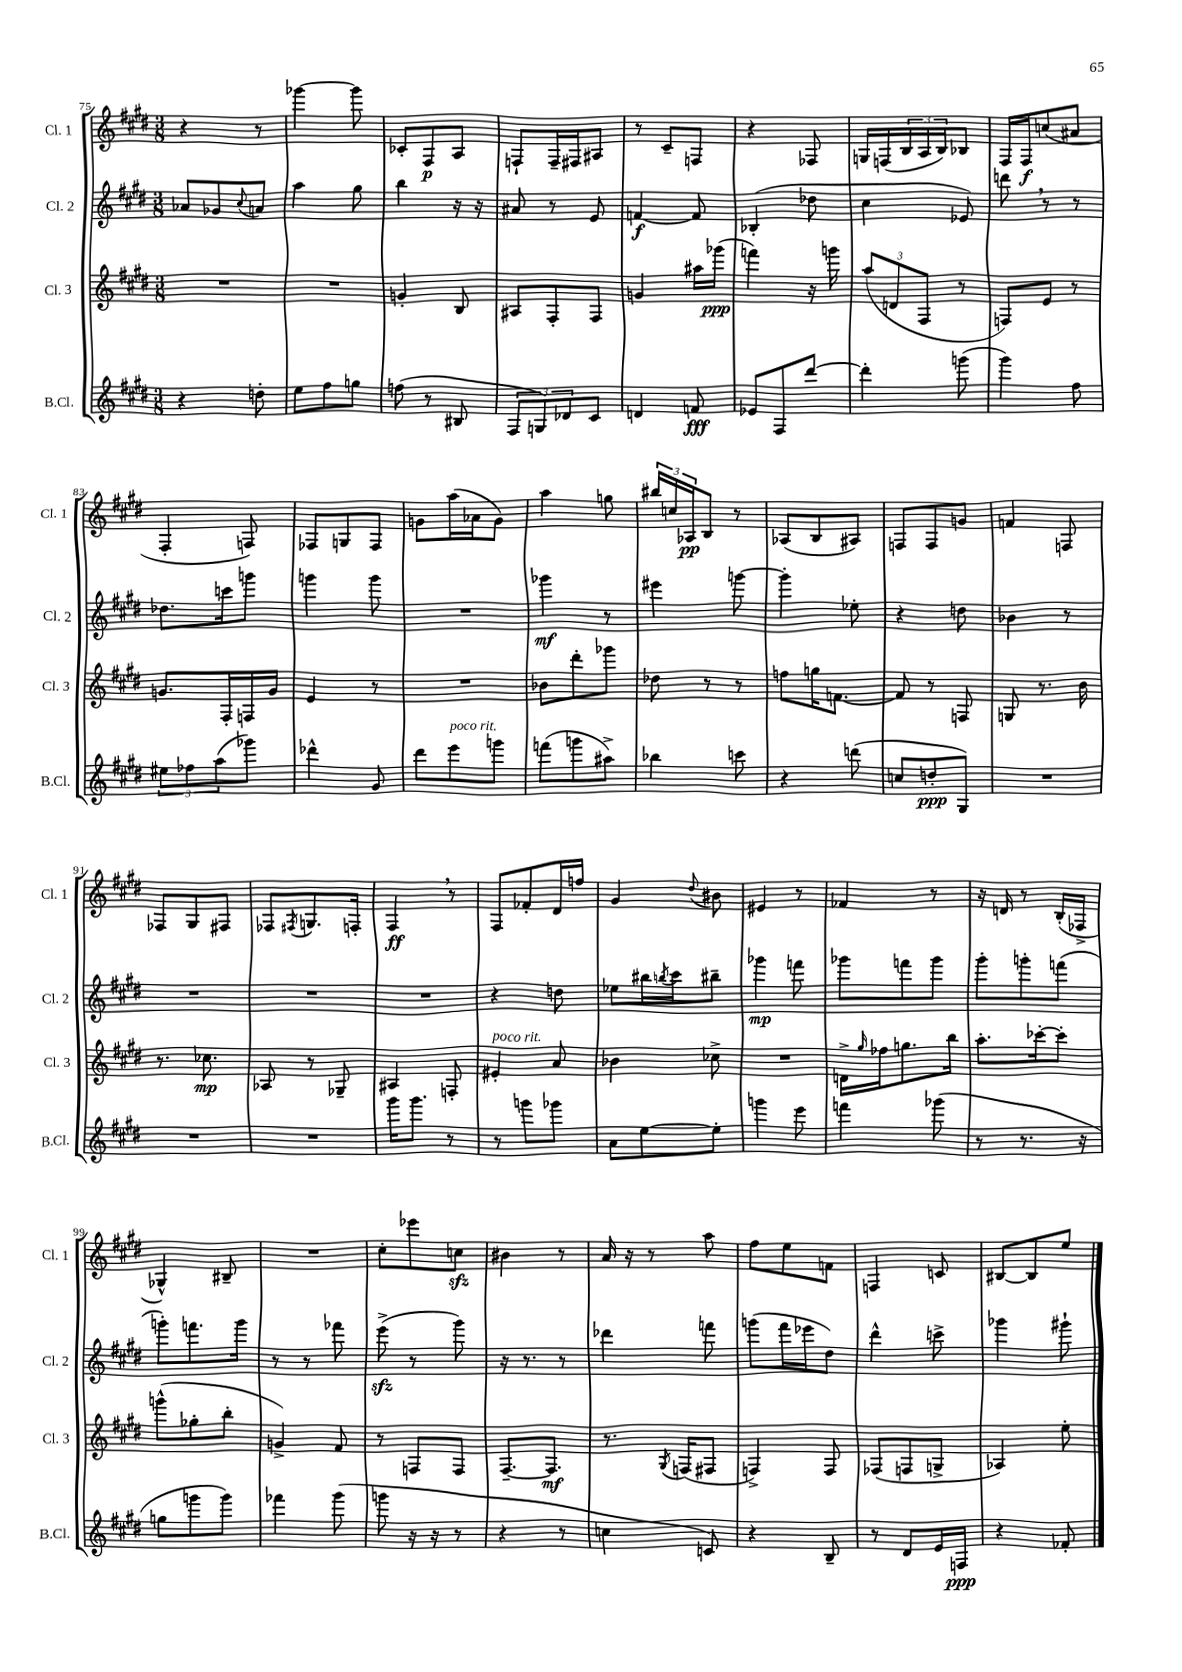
<<
\new StaffGroup <<
\new Staff = "s0" \with { instrumentName = "Cl. 1" shortInstrumentName = "Cl. 1" } {
    \clef treble \key e \major \numericTimeSignature \time 3/8
    r4 r8 |
    ges'''4~ ges'''8 |
    ces'8-. fis8\p a8 |
    f8-! f16-- fis16 ais8 |
    r8 cis'8-- f8 |
    r4 fes8 |
    g16 f16( \tuplet 3/2 { b16 a16 b16) } bes8 |
    fis16 fis16\f c''8( ais'8 |
    fis4-. f8) |
    fes8 g8 fes8 |
    g'8 a''16( aes'16 g'8) |
    a''4 g''8 |
    \tuplet 3/2 { bis''16 c''16 aes16\pp } b8 r8 |
    aes8( b8 ais8) |
    f8 f8 g'8 |
    f'4 f8 |
    fes8 gis8 fis8 |
    fes8 \acciaccatura { fis8 } g8. f16-. |
    fis4\ff \breathe r8 |
    fis8 fes'8-. dis'16 f''16 |
    gis'4 \appoggiatura { dis''8 } bis'8 |
    eis'4 r8 |
    fes'4 r8 |
    r16 d'16 r8 b16-.( fes16-> |
    ges4-^) bis8-- |
    R4. |
    cis''8-. ees'''8 c''8\sfz |
    bis'4 r8 |
    a'16 r16 r8 a''8 |
    fis''8 e''8 f'8 |
    f4 c'8 |
    bis8~ bis8 e''8 \bar "|." |
}
\new Staff = "s1" \with { instrumentName = "Cl. 2" shortInstrumentName = "Cl. 2" } {
    \clef treble \key e \major \numericTimeSignature \time 3/8
    aes'8 ges'8 \appoggiatura { cis''8 } a'8 |
    a''4 gis''8 |
    b''4 r16 r16 |
    ais'8 r8 e'8 |
    f'4~\f f'8 |
    bes4-.( des''8 |
    cis''4 ees'8) |
    d'''8 \breathe r8 r8 |
    des''8. c'''16 g'''8 |
    g'''4 g'''8 |
    R4. |
    ges'''4\mf r8 |
    eis'''4 g'''8~ |
    g'''4-. ees''8-. |
    r4 d''8 |
    bes'4 r8 |
    R4. |
    R4. |
    R4. |
    r4 d''8 |
    ees''8 bis''16 \acciaccatura { b''8 } cis'''16 bis''8-- |
    ges'''4\mp f'''8 |
    ges'''8 f'''8 ges'''8 |
    gis'''8-. g'''8-. f'''8( |
    g'''8-.) f'''8. g'''16 |
    r8 r8 fes'''8 |
    e'''8->\sfz( r8 gis'''8) |
    r16 r8. r8 |
    des'''4 f'''8 |
    g'''8( fis'''16 ees'''16 dis''8) |
    dis'''4-^ c'''8-> |
    ges'''4 gis'''8-! \bar "|." |
}
\new Staff = "s2" \with { instrumentName = "Cl. 3" shortInstrumentName = "Cl. 3" } {
    \clef treble \key e \major \numericTimeSignature \time 3/8
    R4. |
    R4. |
    g'4-. b8 |
    ais8 fis8-. fis8 |
    g'4 ais''16 ges'''16\ppp( |
    f'''4) r16 g'''16 |
    \tuplet 3/2 { a''8( d'8 fis8 } r8 |
    f8) e'8 r8 |
    g'8. fis16-. f16 g'16 |
    e'4 r8 |
    R4. |
    bes'8 dis'''8-. ges'''8 |
    des''8 r8 r8 |
    f''8 g''16 f'8.~ |
    f'8 r8 f8 |
    g8 r8. b'16 |
    r8. ces''8.\mp |
    aes8 r8 ges8-- |
    ais4 f8-. |
    eis'4-.^\markup { \italic "poco rit." } a'8 |
    bes'4 ces''8-> |
    R4. |
    d'16-> \grace { gis''16 } fes''16 g''8. b''16 |
    a''8.-. ces'''16~-. ces'''8-. |
    g'''8-^( ges''8-. b''8-. |
    g'4->) fis'8 |
    r8 f8 f8 |
    fis8.~-- fis8.\mf |
    r8. \acciaccatura { gis8 } f16( fis8 |
    f4->) f8 |
    fes8( f8 g8-> |
    aes4) e''8-. \bar "|." |
}
\new Staff = "s3" \with { instrumentName = "B.Cl." shortInstrumentName = "B.Cl." } {
    \clef treble \key e \major \numericTimeSignature \time 3/8
    r4 d''8-. |
    e''8 fis''8 g''8 |
    f''8( r8 bis8 |
    \tuplet 3/2 { fis8 g8) des'8 } cis'8 |
    d'4 f'8\fff |
    ees'8 fis8 dis'''8~ |
    dis'''4-. g'''8( |
    gis'''4) fis''8 |
    \tuplet 3/2 { eis''8 fes''8 a''8( } ges'''8) |
    des'''4-^ gis'8 |
    dis'''8 e'''8^\markup { \italic "poco rit." } g'''8 |
    f'''8( g'''8 ais''8->) |
    bes''4 c'''8 |
    r4 d'''8( |
    c''8 d''8-.\ppp gis8) |
    R4. |
    R4. |
    R4. |
    gis'''16 gis'''8. r8 |
    r8 g'''8 ges'''8 |
    a'8 e''8~ e''8-. |
    g'''4 e'''8 |
    f'''4 ges'''8( |
    r8 r8. r16 |
    g''8 g'''8 g'''8) |
    fes'''4 gis'''8( |
    g'''8 r16 r16 r8 |
    r4 r8 |
    c''4 c'8) |
    r4 b8-- |
    r8 dis'8 e'16 f16\ppp |
    r4 fes'8-. \bar "|." |
}
>>
>>
\layout { \context { \Score currentBarNumber = #75 } }
